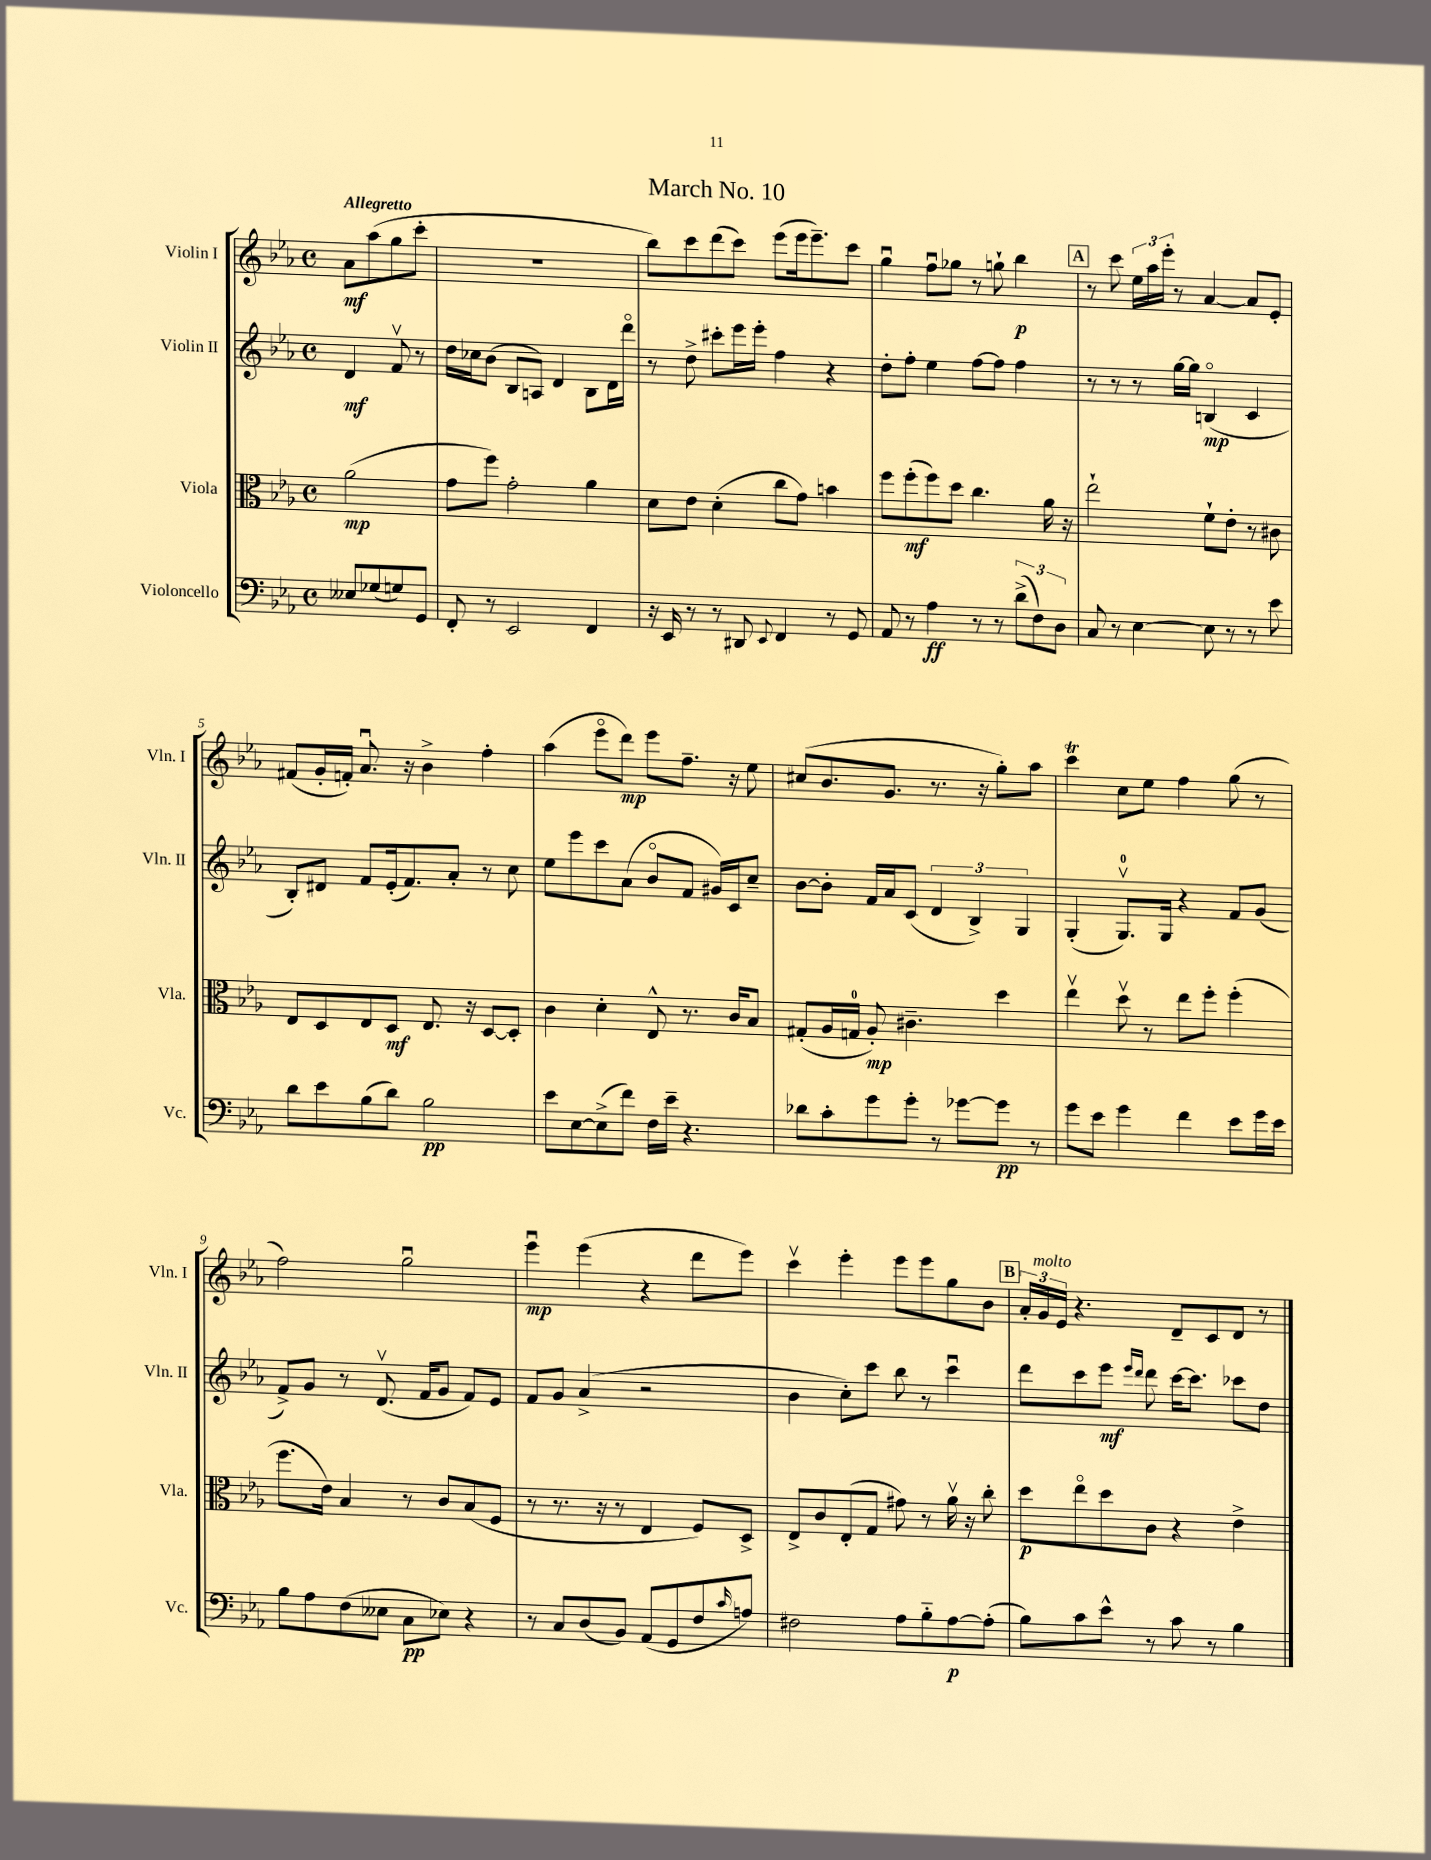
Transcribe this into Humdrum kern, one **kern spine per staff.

**kern	**kern	**kern	**kern
*staff4	*staff3	*staff2	*staff1
*clefF4	*clefC3	*clefG2	*clefG2
*k[b-e-a-]	*k[b-e-a-]	*k[b-e-a-]	*k[b-e-a-]
*M4/4	*M4/4	*M4/4	*M4/4
*met(c)	*met(c)	*met(c)	*met(c)
8E--/L	(2a-\	4d/	8a-\L
(8G-/	.	.	(8aa-\
8G/)	.	8fv/	8gg\
8GG/J	.	8r	8ccc'\J
=	=	=	=
8FF'/	8g\L	16dd\LL	1r
.	.	16cc-\J	.
8r	8ff\J)	(8b-\J	.
2EE-/	2g'\	8B-/L	.
.	.	8A/J)	.
.	.	4d/	.
4FF/	4a-\	8B-\L	.
.	.	16d\L	.
.	.	16dddo\JJ	.
=	=	=	=
16r	8d\L	8r	8bb-\L)
16EE-/	.	.	.
8r	8e-\J	8dd^\	8ccc\
8r	(4d'\	8ccc#'\L	(8ddd\
8DD#/	.	16eee-\L	8ccc\J)
.	.	16eee-'\JJ	.
8qqEE-/	.	.	.
4FF/	8cc\L	4ff\	(8eee-\L
.	8g\J)	.	16eee-\k
.	.	.	8.eee-~\)
8r	4b\	4r	.
8GG/	.	.	8ccc\J
=	=	=	=
8AA-/	8ff\L	8dd'\L	4ggu\
8r	(8ff'\	8ff'\J	.
4A-\	8ff\)	4ee-\	8ffu\L
.	8dd\J	.	8gg-\J
8r	4.cc\	[8ff\L	8r
8r	.	8ff\]J	8gg`\
(12d^\L	.	4ff\	4bb-\
12F\)	.	.	.
.	16a-\	.	.
12D\J	.	.	.
.	16r	.	.
=	=	=	=
8C/	2ee-`\	8r	8r
8r	.	8r	8ccc\
[4E-\	.	8r	24ee-\LL
.	.	.	24aa-\
.	.	.	24eee-'\JJ
.	.	[16gg\LL	8r
.	.	16gg\]JJ	.
8E-\]	8f`\L	(4Bo/	[4a-/
8r	8e-'\J	.	.
8r	8r	4c/	8a-/]L
8e-\	8c#\	.	8e-'/J
=	=	=	=
8d\L	8E-/L	8B-'/L)	(8f#/L
8e-\	8D/	8d#/J	16g'/L
.	.	.	16f'/JJ)
(8B-\	8E-/	8f/L	8.a-u/
8d\J)	8D/J	(16e-'/k	.
.	.	8.f/)	16r
2B-\	8.E-/	.	4b-^\
.	.	8a-'/J	.
.	16r	.	.
.	[8D/L	8r	4ff'\
.	8D'/]J	8cc\	.
=	=	=	=
8e-\L	4c\	8ee-\L	(4aa-\
[8E-\	.	8eee-\	.
(8E-^\]	4d'\	8ccc\	8eee-o\L
8f\J)	.	(8a-\J	8ddd\J)
16F\LL	8E-^^/	8b-o/L	8eee-\L
16e-~\JJ	.	.	.
4.r	8.r	8f/J	8.ff~\J
.	.	16g#/LL)	.
.	16c/LK	16c/J	16r
.	8B-/J	8cc~/J	8ee-\
=	=	=	=
8d-\L	(8G#'/L	[8b-\L	(8cc#/L
8c'\	16A-/L	8b-'\]J	8.b-/
.	16G/JJ	.	.
8g\	8A-'/)	16f/LL	.
.	.	16a-/J	8.g/J
8g'\J	4.c#~\	(8c/J	.
8r	.	6d/	8.r
[8g-\L	.	.	.
.	.	6B-^/)	.
.	.	.	16r
8g-\]J	4dd\	.	8gg'\L)
.	.	6G/	.
8r	.	.	8aa-\J
=	=	=	=
8g\L	4ee-v\	(4G'/	4ccc\
8e-\J	.	.	.
4g\	8ddv\	8.Gv/L)	8cc\L
.	8r	.	8ee-\J
.	.	16G/Jk	.
4f\	8ee-\L	4r	4ff\
.	8ff'\J	.	.
8e-\L	(4ff'\	8f/L	(8gg\
16g\L	.	(8g/J	8r
16e-\JJ	.	.	.
=	=	=	=
8B-\L	8.ff\L	8f^/L)	2ff\)
8A-\	.	8g/J	.
.	16e-\Jk)	.	.
(8F\	4B-/	8r	.
8E--\J	.	(8.dv/	.
8C\L	8r	.	2ggu\
.	.	16f/LK	.
8E-\J)	8c/L	8g/J	.
4r	(8B-/	8f/L)	.
.	8F/J	8e-/J	.
=	=	=	=
8r	8r	8f/L	4eee-u\
8C/L	8.r	8g/J	.
(8D/	.	(4a-^/	(4eee-\
.	16r	.	.
8BB-/J)	8r	.	.
(8AA-/L	4E-/	2r	4r
8GG/	.	.	.
8F/	8F/L)	.	8ddd\L
16qqc/	.	.	.
8A/J)	8D^/J	.	8eee-\J)
=	=	=	=
2F#\	8E-^/L	4b-\	4cccv\
.	8c/	.	.
.	(8E-'/	8cc'\L)	4eee-'\
.	8G/J	8ccc\J	.
8A-\L	8g#\)	8bb-\	8eee-\L
8B-'~\	8r	8r	8eee-\
[8A-\	16a-v\	4cccu\	8gg\
.	16r	.	.
(8A-'\]J	8cc'\	.	8b-\J
=	=	=	=
8B-\L)	8dd\L	8ddd\L	24a-'/LL
.	.	.	24g/
.	.	.	24e-/JJ
8c\	8ee-o\	8ccc\	4.r
8e-^^\J	8dd\	8eee-\J	.
.	.	16qqeee-/LL	.
.	.	16qqddd/JJ	.
8r	8c\J	8ddd\	.
8c\	4r	[16ccc\LK	8d~/L
.	.	8.ccc\]J	.
8r	.	.	8c/
4B-\	4e-^\	8ccc-\L	8d/J
.	.	8dd\J	8r
==	==	==	==
*-	*-	*-	*-
